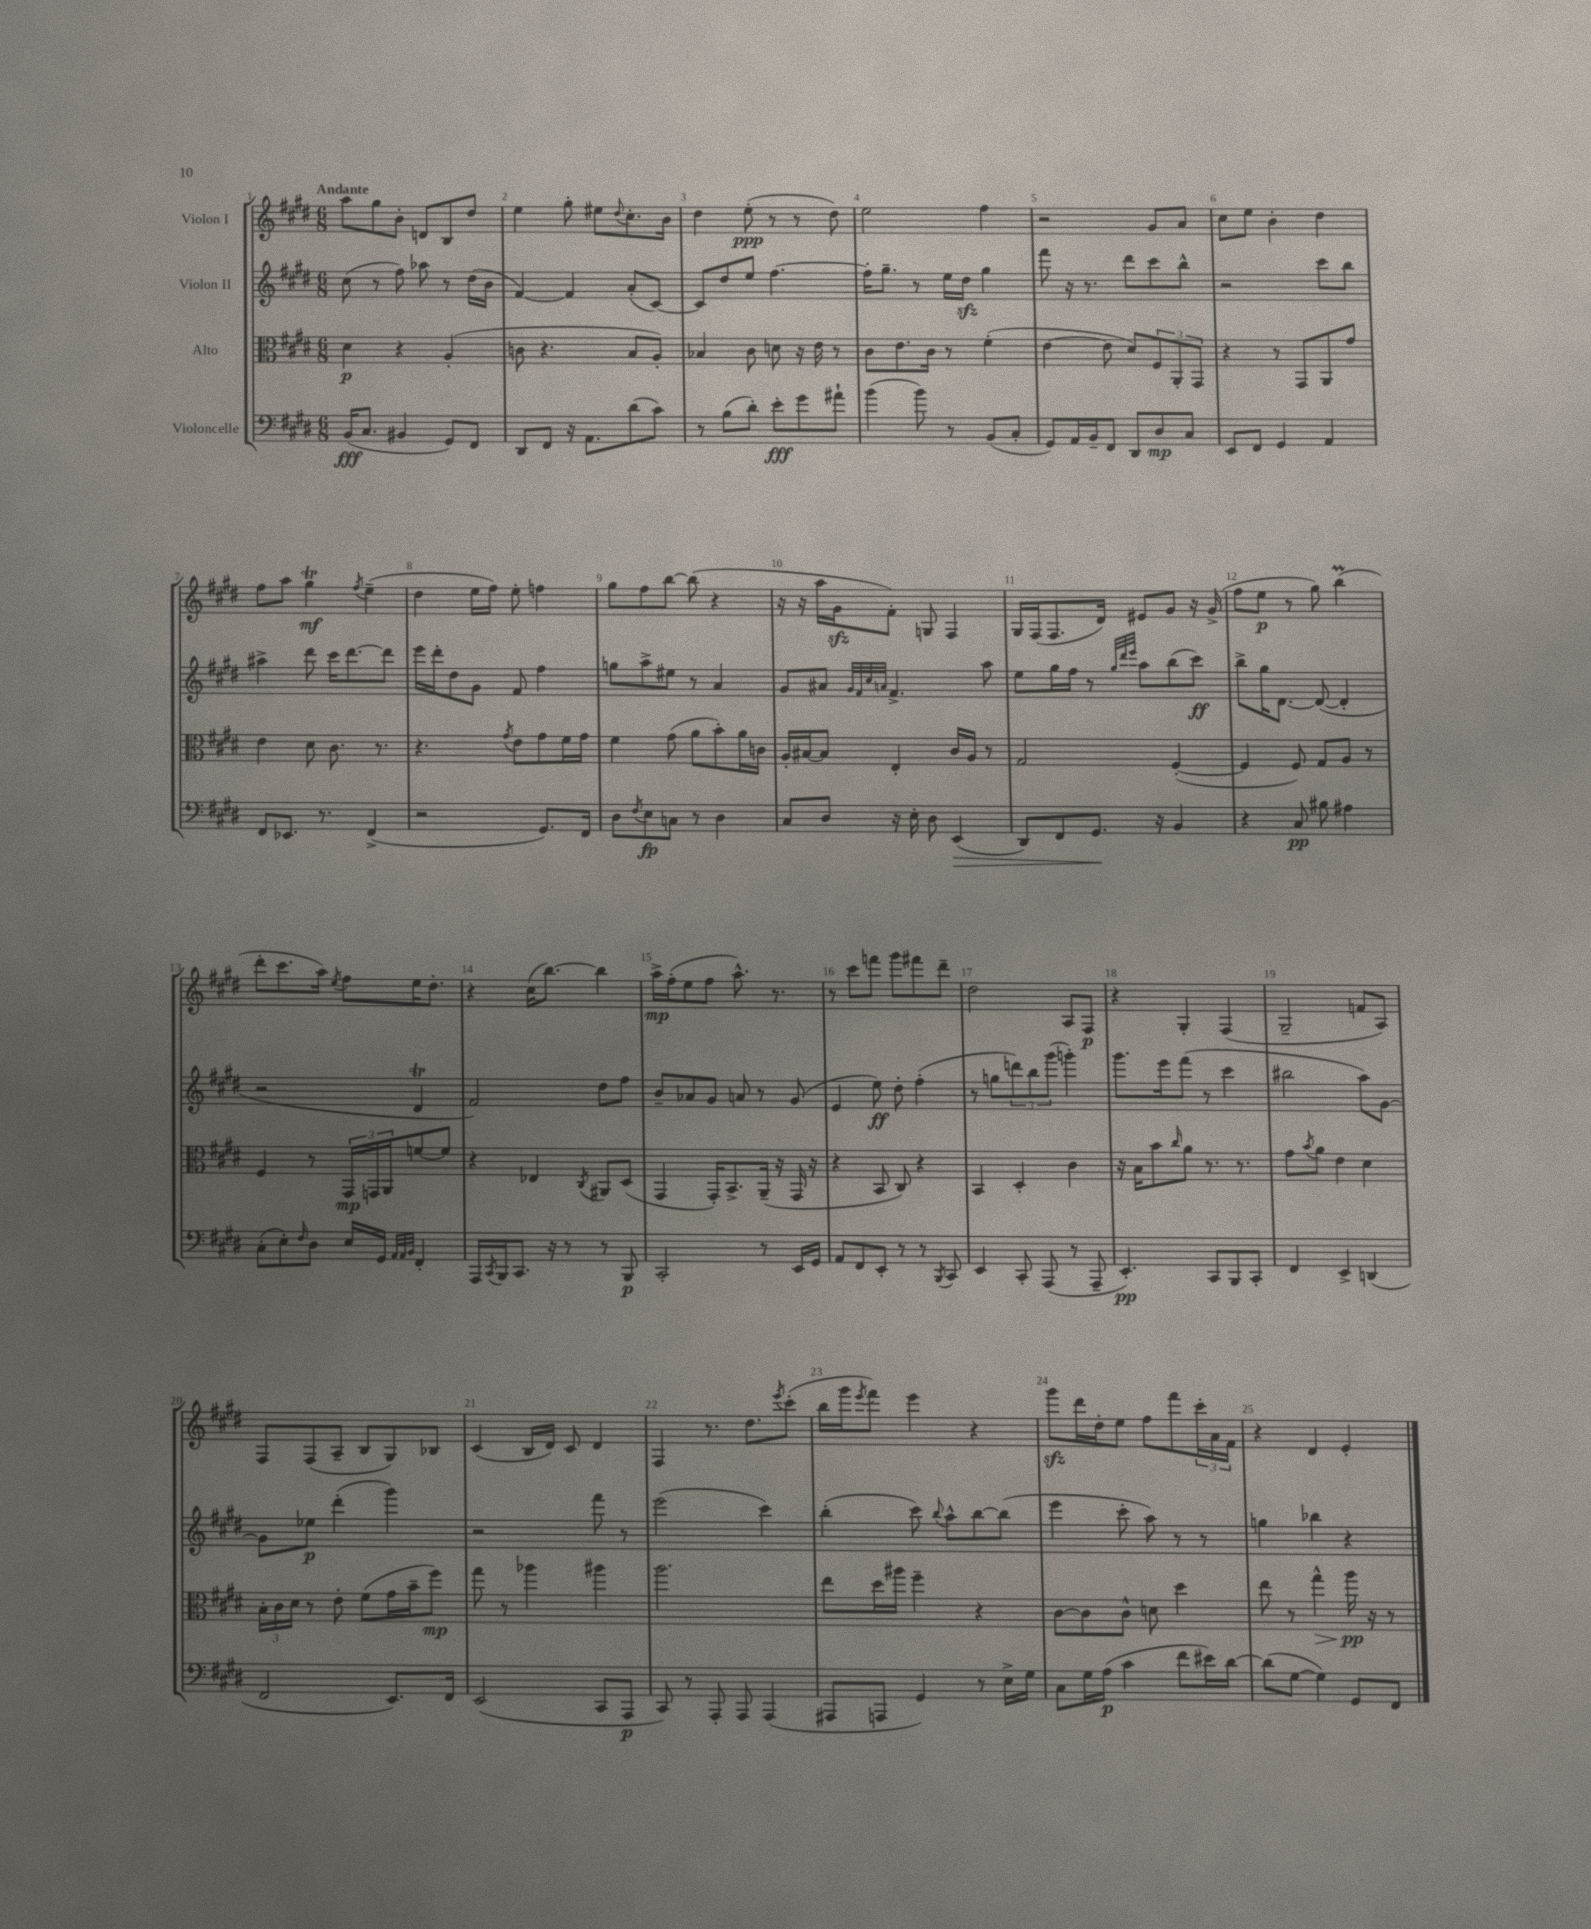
<<
\new StaffGroup <<
\new Staff = "s0" \with { instrumentName = "Violon I" } {
    \clef treble \key e \major \numericTimeSignature \time 6/8 \tempo "Andante"
    a''8 gis''8 b'8-. d'8 b8 dis''8 |
    e''4 gis''8-. eis''8 \appoggiatura { dis''8 } cis''8.-. b'16 |
    dis''4 e''8-.\ppp( r8 r8 dis''8) |
    e''2 fis''4 |
    r2 gis'8 a'8 |
    cis''8 e''8 b'4-. dis''4 |
    fis''8 a''8 gis''4\trill\mf \acciaccatura { fis''8 } e''4--( |
    dis''4 e''16 fis''16) e''8-. f''4 |
    gis''8 fis''8 b''8~ b''8( r4 |
    r16 r16 a''16 gis'16\sfz fis'8-.) g8 fis4 |
    gis16 fis16( fis8. dis'16) eis'8 gis'8 r16 gis'16->( |
    fis''8 e''8\p r8 gis''8) b''4\prall( |
    dis'''8-. cis'''8. a''16) \acciaccatura { e''8 } fis''8 e''16 dis''8.-. |
    r4 cis''16( b''8.~) b''4 |
    a''16->\mp fis''16-.( e''8 fis''8 a''8.-^) r8. |
    r8 cis'''8 f'''8 gis'''8 fis'''8 dis'''8-- |
    dis''2 a8 fis8\p |
    r4 gis4-. fis4( |
    gis2-- f'8 a8) |
    fis8 fis8( a8-- b8 gis8) bes8 |
    cis'4( b16 dis'16) cis'8 dis'4 |
    fis4 r8. dis''8. \acciaccatura { e'''8 } cis'''8-.( |
    b''16 gis'''16 \acciaccatura { e'''8 } fis'''8) e'''4 r4 |
    gis'''8\sfz dis'''16 dis''16-. e''8 fis''8 fis'''8 \tuplet 3/2 { cis'''16-. a'16 fis'16 } |
    r4 dis'4 e'4-. \bar "|." |
}
\new Staff = "s1" \with { instrumentName = "Violon II" } {
    \clef treble \key e \major \numericTimeSignature \time 6/8
    cis''8( r8 fis''8) aes''8 r8 dis''16( b'16 |
    fis'4~) fis'4 a'8-.( cis'8~) |
    cis'8 dis''8 e''8 fis''4.~ |
    fis''16-. gis''8.-- r8 e''16 dis''16\sfz gis''4 |
    fis'''8 r16 r8. dis'''8 cis'''8 b''8-^ |
    r2 cis'''8 b''8 |
    ais''4-> dis'''8 cis'''16 dis'''8.~ dis'''8 |
    e'''16 dis'''16-. dis''8 gis'8 fis'8 fis''4 |
    g''8 a''8-> eis''8 r8 a'4 |
    gis'8 ais'8 \grace { gis'32 fis'32 cis''32 a'32 } fis'4.-> a''8 |
    e''8 gis''16 fis''16 r8 \grace { gis''32 dis'''32 e'''32 } a''8 b''8( cis'''8\ff) |
    b''8-> gis''16 dis'8.~ dis'8~( dis'4-. |
    r2 dis'4\trill |
    fis'2) dis''8 fis''8 |
    b'8-- aes'8 gis'8 a'8 r8 gis'8( |
    e'4 e''8\ff) dis''8-. fis''4-.( |
    r8 g''8 \tuplet 3/2 { d'''8) b''8 gis'''8( } g'''4-.) |
    gis'''8. e'''16 fis'''8( r8 cis'''4 |
    bis''2 a''8) gis'8~ |
    gis'8 ees''8\p dis'''4-.( gis'''4) |
    r2 fis'''8 r8 |
    e'''2( cis'''4) |
    b''4-.( cis'''8) \appoggiatura { b''8 } a''8-^ b''8~ b''8( |
    e'''4 cis'''8-. a''8) r8 r8 |
    g''4 bes''4 r4 \bar "|." |
}
\new Staff = "s2" \with { instrumentName = "Alto" } {
    \clef alto \key e \major \numericTimeSignature \time 6/8
    dis'4\p r4 a4-.( |
    c'8 r4. b8 a8-.) |
    bes4 cis'8 d'8 r16 e'16 r8 |
    cis'8 e'8. cis'16 r8 fis'4-.( |
    e'4~ e'8 dis'8) \tuplet 3/2 { fis8 a,8-. gis,8 } |
    r4 r8 gis,8 a,8 gis'8 |
    e'4 dis'8 cis'8. r8. |
    r4. \acciaccatura { gis'8 } e'8 gis'8 fis'16 gis'16 |
    fis'4 gis'8( a'8 b'8-.) a'16 c'16 |
    a16-. bis16~ bis8 e4-. cis'16 a16 r8 |
    gis2 fis4~-.( |
    fis4 fis8) gis8 a8 r8 |
    fis4 r8 \tuplet 3/2 { gis,16\mp g,16 a,16 } f'8~ f'8 |
    r4 ees4 \acciaccatura { cis8 } ais,8 dis8( |
    gis,4 gis,16-.) b,8.-> a,16--( r16 gis,16 r16 |
    r4 b,8 cis8) r4 |
    b,4 dis4-. cis'4 |
    r16 b16 b'8 \grace { cis''16 } a'8 r8. r8. |
    gis'8 \acciaccatura { b'8 } a'8 e'4 dis'4 |
    \tuplet 3/2 { b16-. cis'16 dis'16 } r8 e'8-. fis'8( gis'16 b'16-- fis''8\mp) |
    gis''8 r8 aes''4 ais''4 |
    a''2. |
    e''8 dis''16 ais''16 fis''4-- r4 |
    cis'8~ cis'8 cis'8-^ d'8 dis''4 |
    e''8 r8 gis''4-^\> a''16\pp\! r16 r8 \bar "|." |
}
\new Staff = "s3" \with { instrumentName = "Violoncelle" } {
    \clef bass \key e \major \numericTimeSignature \time 6/8
    b,16\fff( cis8. bis,4 gis,8) fis,8 |
    dis,8 fis,8 r16 a,8. dis'8( cis'8) |
    r8 b8( dis'8-.) e'8-.\fff gis'8 ais'8-! |
    b'4( b'8) r8 b,8( cis8-. |
    gis,8) a,16 b,16-- fis,8 dis,8 dis8\mp cis8 |
    e,8 fis,8 gis,4 a,4 |
    fis,8 ees,8. r8. fis,4->( |
    r2 gis,8.) fis,16 |
    dis8 \acciaccatura { fis8 } e8\fp c8 r8 dis4 |
    cis8 dis8 r16 e16-. dis8 e,4\>( |
    dis,8) fis,8 gis,8.\! r16 b,4 |
    r4 cis8\pp bis8 ais4 |
    cis8-.( e8-.) \grace { fis16 } dis8 e16 gis,16 \grace { a,32 a,32 b,32 } fis,4-. |
    a,,16 \acciaccatura { cis,8 } b,,16 cis,8. r16 r8 r8 b,,8\p |
    cis,2-. r8 e,16 gis,16 |
    a,8 fis,8 e,8-. r8 r8 \acciaccatura { b,,8 } cis,8 |
    e,4 cis,8-. a,,8( r8 a,,8-- |
    e,4.-.\pp) cis,8 b,,8 cis,8-. |
    fis,4 e,4-> d,4( |
    fis,2 e,8.) fis,16 |
    e,2( cis,8 a,,8\p |
    cis,8) r8 a,,8-. a,,8 a,,4( |
    ais,,8 a,,8 gis,4) r8 e16-> gis16 |
    cis8 gis16 a16\p( cis'4 fis'8 eis'16) dis'16~ |
    dis'8( gis8~ gis4) gis,8 fis,8 \bar "|." |
}
>>
>>
\layout { \context { \Score \override BarNumber.break-visibility = ##(#f #t #t) barNumberVisibility = #all-bar-numbers-visible } }
